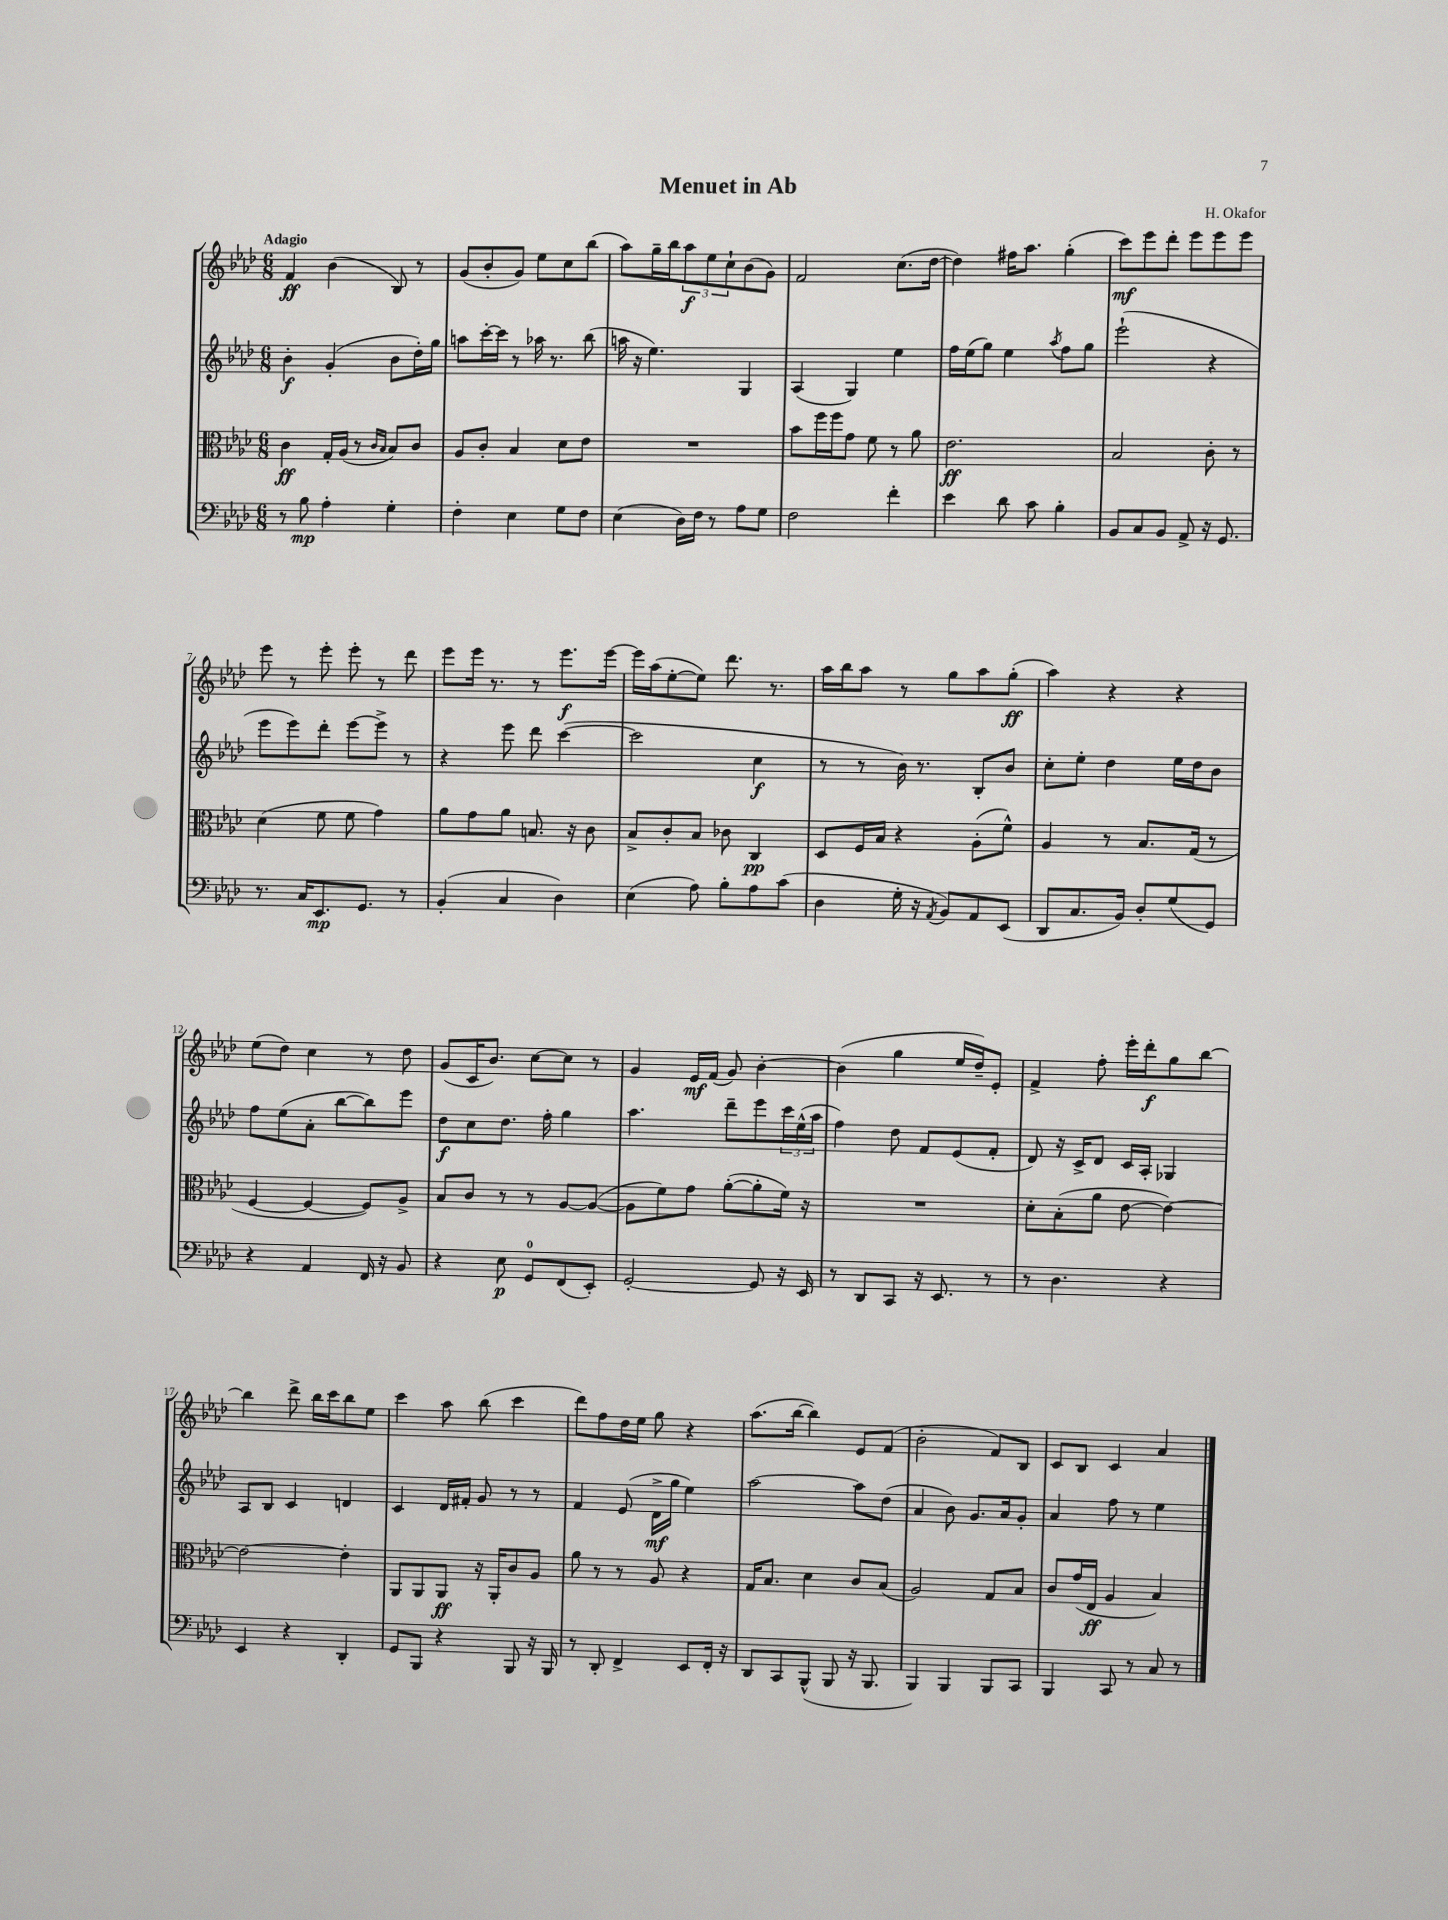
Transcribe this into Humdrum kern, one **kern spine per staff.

**kern	**dynam	**kern	**dynam	**kern	**dynam	**kern	**dynam
*part4	*part4	*part3	*part3	*part2	*part2	*part1	*part1
*staff4	*staff4	*staff3	*staff3	*staff2	*staff2	*staff1	*staff1
*clefF4	*	*clefC3	*	*clefG2	*	*clefG2	*
*k[b-e-a-d-]	*	*k[b-e-a-d-]	*	*k[b-e-a-d-]	*	*k[b-e-a-d-]	*
*M6/8	*	*M6/8	*	*M6/8	*	*M6/8	*
=1	=1	=1	=1	=1	=1	=1	=1
!	!	!	!	!	!	!LO:TX:a:B:t=Adagio	!
8r	.	4c\	ff	4b-'\	f	4f/	ff
8B-\	mp	.	.	.	.	.	.
4A-'\	.	16G'/LL	.	(4g'/	.	(4b-\	.
.	.	(16A-/JJ	.	.	.	.	.
.	.	8r	.	.	.	.	.
.	.	16qqc/LL	.	.	.	.	.
.	.	16qqB-/JJ	.	.	.	.	.
4G'\	.	8B-/L)	.	8b-\L	.	8B-/)	.
.	.	8c/J	.	16dd-'\L)	.	8r	.
.	.	.	.	16gg\JJ	.	.	.
=2	=2	=2	=2	=2	=2	=2	=2
4F'\	.	8A-/L	.	8aan\L	.	(8g/L	.
.	.	8c'/J	.	[16ccc'\L	.	8b-'/	.
.	.	.	.	16ccc\JJ]	.	.	.
4E-\	.	4B-/	.	8r	.	8g/J)	.
.	.	.	.	16aa-X\	.	8ee-\L	.
.	.	.	.	8.r	.	.	.
8G\L	.	8d-\L	.	.	.	8cc\	.
8F\J	.	8e-\J	.	(8bb-\	.	(8bb-\J	.
=3	=3	=3	=3	=3	=3	=3	=3
(4E-\	.	2.r	.	16aan\	.	8aa-\L)	.
.	.	.	.	16r	.	.	.
.	.	.	.	4.ee-\)	.	16gg~\L	.
.	.	.	.	.	.	16bb-\J	.
16D-\LL)	.	.	.	.	.	12aa-\	f
16F\JJ	.	.	.	.	.	.	.
.	.	.	.	.	.	12ee-\	.
8r	.	.	.	.	.	.	.
.	.	.	.	.	.	12cc`\	.
8A-\L	.	.	.	4G/	.	(8b-\	.
8G\J	.	.	.	.	.	8g\J)	.
=4	=4	=4	=4	=4	=4	=4	=4
2F\	.	8b-\L	.	(4A-/	.	2f/	.
.	.	16ff\L	.	.	.	.	.
.	.	16ff\J	.	.	.	.	.
.	.	8g\J	.	4G/)	.	.	.
.	.	8f\	.	.	.	.	.
4f'\	.	8r	.	4ee-\	.	(8.cc\L	.
.	.	8a-\	.	.	.	.	.
.	.	.	.	.	.	[16dd-\Jk	.
=5	=5	=5	=5	=5	=5	=5	=5
4e-\	.	2.e-\	ff	16ff\LL	.	4dd-\])	.
.	.	.	.	(16ee-\J	.	.	.
.	.	.	.	8gg\J)	.	.	.
8d-\	.	.	.	4ee-\	.	16ff#X\KL	.
.	.	.	.	.	.	8.aa-\J	.
8c\	.	.	.	.	.	.	.
.	.	.	.	8qaa-/	.	.	.
4B-'\	.	.	.	8ff\L	.	(4gg'\	.
.	.	.	.	8gg\J	.	.	.
=6	=6	=6	=6	=6	=6	=6	=6
8BB-/L	.	2B-/	.	(2eee-`\	.	8ccc\L)	mf
8C/	.	.	.	.	.	8eee-\	.
8BB-/J	.	.	.	.	.	8ddd-'\J	.
8AA-^/	.	.	.	.	.	8eee-\L	.
16r	.	8c'\	.	4r	.	8eee-\	.
8.GG/	.	.	.	.	.	.	.
.	.	8r	.	.	.	8eee-\J	.
!!LO:LB:g=z
=7	=7	=7	=7	=7	=7	=7	=7
8.r	.	(4d-\	.	8eee-\L	.	8eee-\	.
.	.	.	.	8eee-\)	.	8r	.
16C/KL	.	.	.	.	.	.	.
8.EE-/	mp	8f\	.	8ddd-'\J	.	8eee-'\	.
.	.	8f\	.	[8eee-\L	.	8eee-'\	.
8.GG/J	.	.	.	.	.	.	.
.	.	4g\)	.	8eee-^\J]	.	8r	.
8r	.	.	.	8r	.	8ddd-\	.
=8	=8	=8	=8	=8	=8	=8	=8
(4BB-'/	.	8a-\L	.	4r	.	8eee-\L	.
.	.	8g\	.	.	.	16eee-\Jk	.
.	.	.	.	.	.	8.r	.
4C/	.	8a-\J	.	8eee-\	.	.	.
.	.	8.Bn/	.	8ddd-\	.	8r	.
4D-\)	.	.	.	([4ccc\	.	8.eee-\L	f
.	.	16r	.	.	.	.	.
.	.	8c\	.	.	.	.	.
.	.	.	.	.	.	[16eee-\Jk	.
=9	=9	=9	=9	=9	=9	=9	=9
(4E-\	.	8B-^/L	.	2ccc\]	.	16eee-\LL]	.
.	.	.	.	.	.	(16aa-\J	.
.	.	8c'/	.	.	.	[8ee-'\	.
8A-\)	.	8B-/J	.	.	.	8ee-\J])	.
8B-'\L	.	8c-X\	.	.	.	8.ddd-\	.
8A-\	.	4C/	pp	4cc\	f	.	.
.	.	.	.	.	.	8.r	.
(8c\J	.	.	.	.	.	.	.
=10	=10	=10	=10	=10	=10	=10	=10
4D-\	.	8D-/L	.	8r	.	16aa-\LL	.
.	.	.	.	.	.	16bb-\J	.
.	.	16F/L	.	8r	.	8aa-\J	.
.	.	16B-/JJ	.	.	.	.	.
16G'\	.	4r	.	16b-\)	.	8r	.
16r	.	.	.	8.r	.	.	.
8qAA-/	.	.	.	.	.	.	.
8BB-/L)	.	.	.	.	.	8gg\L	.
8AA-/	.	(8A-'\L	.	8B-'/L	.	8aa-\	.
(8EE-/J	.	8f^^\J)	.	8b-/J	.	(8gg'\J	ff
=11	=11	=11	=11	=11	=11	=11	=11
8DD-/L	.	4A-/	.	8cc'\L	.	4aa-\)	.
8.C/	.	.	.	8ee-'\J	.	.	.
.	.	8r	.	4dd-\	.	4r	.
16BB-/Jk)	.	.	.	.	.	.	.
8D-'/L	.	8.B-/L	.	.	.	.	.
(8G/	.	.	.	16ee-\LL	.	4r	.
.	.	(16G/Jk	.	16dd-\J	.	.	.
8GG/J)	.	8r	.	8b-\J	.	.	.
!!LO:LB:g=z
=12	=12	=12	=12	=12	=12	=12	=12
4r	.	[4F/	.	8ff\L	.	(8ee-\L	.
.	.	.	.	(8ee-\	.	8dd-\J)	.
4AA-/	.	4F/_	.	8a-'\J	.	4cc\	.
.	.	.	.	[8bb-\L	.	.	.
16FF/	.	8F/L])	.	8bb-\])	.	8r	.
16r	.	.	.	.	.	.	.
8BB-/	.	8A-^/J	.	8eee-\J	.	8dd-\	.
=13	=13	=13	=13	=13	=13	=13	=13
4r	.	8B-/L	.	8dd-\L	f	(8g/L	.
.	.	8c/J	.	8cc\	.	16c/K	.
.	.	.	.	.	.	8.b-/J)	.
8E-\	p	8r	.	8.dd-\J	.	.	.
8GG/L	.	8r	.	.	.	[8cc\L	.
.	.	.	.	16ff'\	.	.	.
(8FF/	.	[8A-/L	.	4gg\	.	8cc\J]	.
8EE-'/J)	.	(8A-/J_	.	.	.	8r	.
=14	=14	=14	=14	=14	=14	=14	=14
[2GG'/	.	8A-\L]	.	4.aa-\	.	4g/	.
.	.	8f\)	.	.	.	.	.
.	.	8g\J	.	.	.	16e-/LL	mf
.	.	.	.	.	.	(16f/JJ	.
.	.	([8a-'\L	.	8ddd-~\L	.	8g/)	.
8GG/]	.	8a-'\]	.	8eee-\	.	[4b-'\	.
16r	.	16f\Jk)	.	24ccc\L	.	.	.
.	.	.	.	(24ee-^^\	.	.	.
16EE-/	.	16r	.	.	.	.	.
.	.	.	.	24aa-\JJ	.	.	.
=15	=15	=15	=15	=15	=15	=15	=15
8r	.	2.r	.	4ff\)	.	(4b-\]	.
8DD-/L	.	.	.	.	.	.	.
8CC/J	.	.	.	8dd-\	.	4gg\	.
16r	.	.	.	8f/L	.	.	.
8.EE-/	.	.	.	.	.	.	.
.	.	.	.	(8e-/	.	16ee-/LL	.
.	.	.	.	.	.	16dd-~/J)	.
8r	.	.	.	8f'/J	.	8e-'/J	.
=16	=16	=16	=16	=16	=16	=16	=16
8r	.	8d-'\L	.	8d-/)	.	4f^/	.
4.D-\	.	(8B-'\	.	16r	.	.	.
.	.	.	.	16c^/KL	.	.	.
.	.	8a-\J	.	8d-/J	.	8ff'\	.
.	.	[8e-\	.	16c/LL	.	16eee-'\LL	.
.	.	.	.	16A-'/JJ	.	16ddd-'\J	f
4r	.	4e-\_)	.	4G-X/	.	8gg\	.
.	.	.	.	.	.	[8bb-\J	.
!!LO:LB:g=z
=17	=17	=17	=17	=17	=17	=17	=17
4EE-/	.	2e-\_	.	8A-/L	.	4bb-\]	.
.	.	.	.	8B-/J	.	.	.
4r	.	.	.	4c/	.	8ddd-^\	.
.	.	.	.	.	.	16bb-\LL	.
.	.	.	.	.	.	16ccc\J	.
4DD-'/	.	4e-'\]	.	4dn/	.	8bb-\	.
.	.	.	.	.	.	8ee-\J	.
=18	=18	=18	=18	=18	=18	=18	=18
8GG/L	.	8AA-/L	.	4c/	.	4ccc\	.
8BBB-/J	.	8AA-/	.	.	.	.	.
4r	.	8AA-/J	ff	16d-/LL	.	8aa-\	.
.	.	.	.	16f#X'/JJ	.	.	.
.	.	16r	.	8g/	.	(8bb-\	.
.	.	16AA-'/KL	.	.	.	.	.
8BBB-/	.	8c/	.	8r	.	4ccc\	.
16r	.	8A-/J	.	8r	.	.	.
16BBB-/	.	.	.	.	.	.	.
=19	=19	=19	=19	=19	=19	=19	=19
8r	.	8a-\	.	4f/	.	8ddd-\L)	.
8DD-'/	.	8r	.	.	.	8ff\	.
4FF^/	.	8r	.	(8e-/	.	16dd-\L	.
.	.	.	.	.	.	16ee-\JJ	.
.	.	8A-/	.	16d-^\LL	mf	8gg\	.
.	.	.	.	16gg\JJ	.	.	.
8EE-/L	.	4r	.	4ee-\)	.	4r	.
16FF'/Jk	.	.	.	.	.	.	.
16r	.	.	.	.	.	.	.
=20	=20	=20	=20	=20	=20	=20	=20
8DD-/L	.	16G/KL	.	[2aa-\	.	(8.aa-\L	.
.	.	8.B-/J	.	.	.	.	.
8CC/	.	.	.	.	.	.	.
.	.	.	.	.	.	[16bb-\Jk	.
(8BBB-^^/J	.	4d-\	.	.	.	4bb-\])	.
8BBB-/	.	.	.	.	.	.	.
16r	.	8c/L	.	8aa-\L]	.	8e-/L	.
8.BBB-/	.	.	.	.	.	.	.
.	.	(8B-/J	.	(8dd-\J	.	(8f/J	.
=21	=21	=21	=21	=21	=21	=21	=21
4BBB-/)	.	2A-/)	.	4a-/	.	2b-'\	.
4BBB-/	.	.	.	8b-\)	.	.	.
.	.	.	.	8.g/L	.	.	.
8BBB-/L	.	8G/L	.	.	.	8f/L)	.
.	.	.	.	16a-/k	.	.	.
8CC/J	.	8B-/J	.	8g'/J	.	8B-/J	.
=22	=22	=22	=22	=22	=22	=22	=22
4BBB-/	.	8c/L	.	4a-/	.	8c/L	.
.	.	(16g/L	.	.	.	8B-/J	.
.	.	16E-/JJ	ff	.	.	.	.
8CC/	.	4A-/	.	8ff\	.	4c/	.
8r	.	.	.	8r	.	.	.
8C/	.	4B-/)	.	4ee-\	.	4a-/	.
8r	.	.	.	.	.	.	.
==	==	==	==	==	==	==	==
*-	*-	*-	*-	*-	*-	*-	*-
